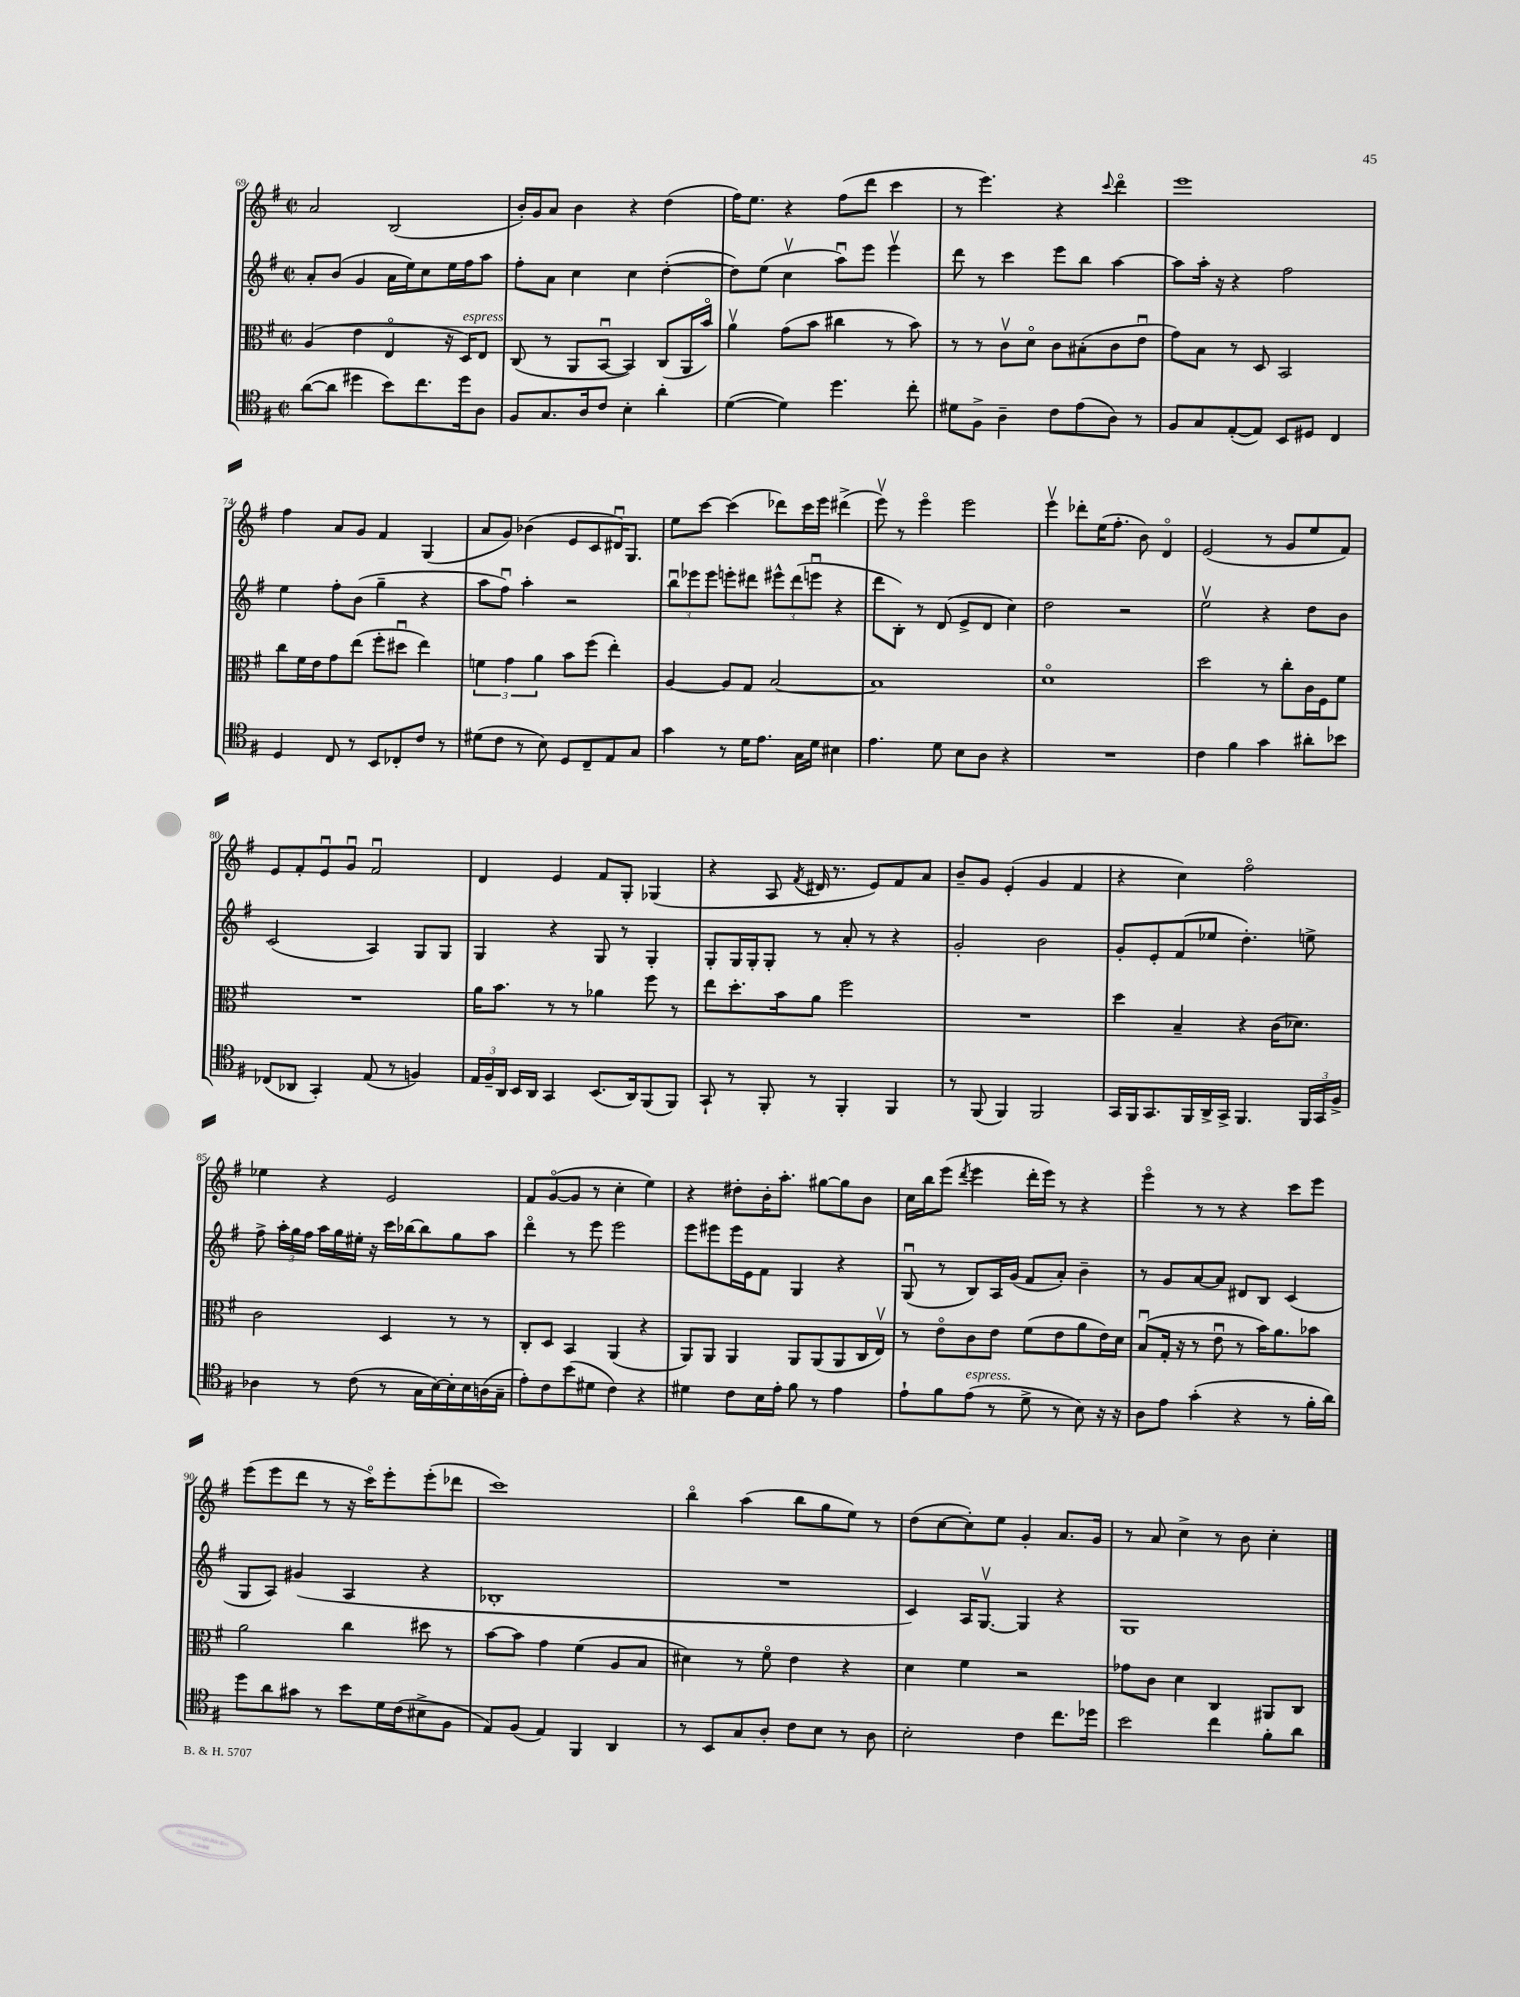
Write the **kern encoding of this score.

**kern	**kern	**kern	**kern
*part4	*part3	*part2	*part1
*staff4	*staff3	*staff2	*staff1
*clefC4	*clefC3	*clefG2	*clefG2
*k[f#]	*k[f#]	*k[f#]	*k[f#]
*M2/2	*M2/2	*M2/2	*M2/2
*met(c|)	*met(c|)	*met(c|)	*met(c|)
=69	=69	=69	=69
([8a\L	(4A/	8a'/L	2a/
8a\J]	.	(8b/J	.
4dd#X\	4e\	4g/	.
8b\L)	4E/	16a\LL	(2B/
.	.	16ee\J)	.
8.cc\	.	8cc\	.
.	16r	16ee\L	.
!	!LO:TX:a:i:t=espress.	!	!
16dd#\k	16D/KL)	16ff#\J	.
8A\J	8E/J	8aa\J	.
=70	=70	=70	=70
8F#/L	(8C/	8ff#'\L	16b'/LL)
.	.	.	16g/J
8.G/	8r	8a\J	8a/J
.	8AA/L	4cc\	4b\
16A/k	.	.	.
8c/J	[8BBu/J	.	.
4B'\	4BB/])	4cc\	4r
4a'\	(8C/L	([4dd'\	(4dd\
.	16AA/L	.	.
.	16b/JJ)	.	.
=71	=71	=71	=71
([4d\	4av\	8dd\L])	16ff#\KL)
.	.	.	8.ee\J
.	.	(8ee\J	.
4d\])	(8g\L	4ccv\	4r
.	8b\J	.	.
4.dd\	4cc#X\	8aau\L)	(8ff#\L
.	.	8eee\J	8ddd\J
.	8r	4eeev\	4ccc\
8cc'\	8b\)	.	.
=72	=72	=72	=72
8d#X\L	8r	8ddd\	8r
8F#^\J	8r	8r	4.eee\)
4A~\	8cv\L	4ccc\	.
.	8d\J	.	.
8c\L	8c\L	8eee\L	4r
(8e\	(8B#X'\	8bb\J	.
.	.	.	8qqccc/
8A\J)	8c\	[4aa\	4ddd\
8r	8eu\J	.	.
=73	=73	=73	=73
8F#/L	8g\L)	8aa\L]	1eee
8G/	8B\J	16aa'\Jk	.
.	.	16r	.
([8E'/	8r	4r	.
8E/J])	8D/	.	.
8BB/L	2BB/	2ff#\	.
8D#X/J	.	.	.
4C/	.	.	.
!!LO:LB:g=z
=74	=74	=74	=74
4D/	8cc\L	4ee\	4ff#\
.	16f#\L	.	.
.	16e\J	.	.
8C/	8g\	8ff#'\L	8a/L
8r	(8ee\J	(8b\J	8g/J
8BB/L	8ff#'\L	4gg~\	4f#/
8C-X'/	8dd#Xu\J	.	.
8c/J	4ee\)	4r	(4G/
8r	.	.	.
=75	=75	=75	=75
(8d#X\L	6fn\	8aa\L	8a/L
8c\J	.	8ff#u\J)	8g/J)
.	6g\	.	.
8r	.	4aa'\	(4b-X\
.	6a\	.	.
8B\)	.	.	.
8D/L	8b\L	2r	8e/L
8C~/	(8ff#\J	.	8c/
8E/	4ee'\)	.	16d#Xu/K)
.	.	.	8.G/J
8G/J	.	.	.
=76	=76	=76	=76
4g\	[4A/	12bbu\L	8ee\L
.	.	12eee-X\	.
.	.	.	[8ccc\J
.	.	12eee-\J	.
8r	8A/L]	8eeen'\L	(4ccc\]
16d\KL	8G/J	8ddd#X\J	.
8.e\J	.	.	.
.	[2B/	12eee#X^^\L	8ddd-X\L)
.	.	(12ddd#\	.
16G\LL	.	.	16ccc\L
.	.	12eeenu\J	.
16d\JJ	.	.	16eee\JJ
4B#X\	.	4r	(4ddd#X^\
=77	=77	=77	=77
4.e\	1B]	8ddd\L	8eeev\)
.	.	8B'\J)	8r
.	.	8r	4eee\
8d\	.	(8d/	.
8B\L	.	8e^/L	2eee\
8A\J	.	8d/J	.
4r	.	4cc\)	.
=78	=78	=78	=78
1r	1d	2dd\	4eeev\
.	.	.	8ddd-X'\L
.	.	.	(16ee\K
.	.	.	8.ff#'\J
.	.	2r	.
.	.	.	8b\)
.	.	.	4d/
=79	=79	=79	=79
4c\	2dd\	2eev\	(2e/
4f#\	.	.	.
4g\	8r	4r	8r
.	8cc'\L	.	8g/L
8a#X'\L	16c\L	8dd\L	8ee/
.	16F#\J	.	.
8b-X\J	8f#\J	8b\J	8f#/J)
!!LO:LB:g=z
=80	=80	=80	=80
(8C-X/L	1r	(2c/	8e/L
8AA-X/J	.	.	8f#'/
4GG'/)	.	.	8eu/
.	.	.	8gu/J
(8E/	.	4A/)	2f#u/
8r	.	.	.
4Fn/)	.	8G/L	.
.	.	8G/J	.
=81	=81	=81	=81
24E/LL	16a\KL	4G/	4d/
24F#~/	.	.	.
.	8.b\J	.	.
24AA/JJ	.	.	.
16BB/LL	.	.	.
16AA/JJ	.	.	.
4GG/	8r	4r	4e/
.	8r	.	.
(8.BB/L	4a-X\	8G/	8f#/L
.	.	8r	8G'/J
16AA/k)	.	.	.
(8FF#/	8ff#\	4G'/	(4G-X/
8FF#/J)	8r	.	.
=82	=82	=82	=82
8GG`/	8ee\L	8G'/L	4r
8r	8.dd'\	16G/L	.
.	.	16G'/J	.
8FF#'/	.	8G'/J	8A/
.	16b\k	.	.
.	.	.	8qf#/
8r	8a\J	8r	16d#X/
.	.	.	8.r
4FF#'/	2ff#\	8a'/	.
.	.	8r	8e/L)
4FF#/	.	4r	8f#/
.	.	.	8a/J
=83	=83	=83	=83
8r	1r	2g'/	8b~/L
(8FF#/	.	.	8g/J
4FF#/)	.	.	(4e'/
2FF#/	.	2b\	4g/
.	.	.	4f#/
=84	=84	=84	=84
16GG/LL	4dd\	8g'/L	4r
16FF#/J	.	.	.
8.GG/	.	8e'/	.
.	4B~/	(8f#/	4cc\)
16FF#/L	.	.	.
16AA^/	.	8ee-X/J	.
16GG^/JJ	.	.	.
4.FF#/	4r	4.dd'\)	2ff#\
.	(16c\KL	.	.
.	8.d-X\J)	.	.
24FF#/LL	.	8een^\	.
24GG/	.	.	.
24F#^/JJ	.	.	.
!!LO:LB:g=z
=85	=85	=85	=85
4A-X\	2c\	8ff#^\	4ee-X\
.	.	24aa'\LL	.
.	.	24gg\	.
.	.	24ff#\JJ	.
8r	.	16aa\LL	4r
.	.	16gg\	.
(8c\	.	16ee#X'\JJ	.
.	.	16r	.
8r	4D/	16ccc\LL	2e/
.	.	[16bb-X\J	.
16G\LL	.	8bb-\]	.
[16B\)	.	.	.
16B'\]	8r	8gg\	.
16B\	.	.	.
(16An\	8r	8aa\J	.
16G~\JJ	.	.	.
=86	=86	=86	=86
8e'\L)	8C'/L	4ddd\	8f#/L
8c\	8D/J	.	([8g/
(8b\	4BB/	8r	8g/J]
8d#X\J	.	8eee\	8r
4c\)	(4AA/	2eee\	4cc'\
4r	4r	.	4ee\)
=87	=87	=87	=87
4d#X\	8AA/L)	8eee\L	4r
.	8AA/J	8eee#X\	.
8c\L	4AA/	16eee#\L	8dd#X'\L
.	.	16e\J	.
16B\L	.	8f#\J	16b'\K
16e'\JJ	.	.	8.aa'\J
8f#\	8AA/L	4G/	.
8r	(8AA/	.	[8gg#X\L
4e\	8AA/	4r	8gg#\]
.	16C/L	.	8b\J
.	16Ev/JJ)	.	.
=88	=88	=88	=88
8e`\L	8r	(8Gu/	16cc\LL
.	.	.	16bb\J
8f#\	8e\L	8r	(8eee\J
.	.	.	8qddd/
!LO:TX:a:i:t=espress.	!	!	!
(8e\J	8c\	8B/L)	4eee\
8r	8e\J	16A/L	.
.	.	(16g/JJ	.
8d^\	(8f#\L	8f#/L	16ddd'\LL
.	.	.	16eee\JJ)
8r	8e\	8a'/J)	8r
8B\)	8a\	4b~\	4r
16r	16e\L)	.	.
16r	16d\JJ	.	.
=89	=89	=89	=89
8A\L	(8Bu/L	8r	4eee\
8e\J	16G'/Jk	8g/L	.
.	16r	.	.
(4g'\	8r	[8a/	8r
.	8eu\	8a/J]	8r
4r	8r	8d#X/L	4r
.	16b\KL)	8B/J	.
.	8.a\	.	.
8r	.	(4c/	8ccc\L
16f#'\LL	8b-X\J	.	8eee\J
16a\JJ)	.	.	.
!!LO:LB:g=z
=90	=90	=90	=90
8dd\L	2a\	8G/L	(8eee\L
8a\	.	8A/J)	8eee\
8g#X\J	.	(4g#X/	8ddd\J
8r	.	.	8r
8b\L	4cc\	4A/	16r
.	.	.	16ccc\KL)
16d\L	.	.	8eee'\
(16c\J	.	.	.
8B#X^\	8dd#X\	4r	(8eee'\
8F#\J	8r	.	8ddd-X\J
=91	=91	=91	=91
8E/L)	[8b\L	1B-X'	1ccc)
(8F#/J	8b\J]	.	.
4E/)	4g\	.	.
4FF#/	(4f#\	.	.
4AA/	8A/L	.	.
.	8B/J	.	.
=92	=92	=92	=92
8r	4d#X\)	1r	4bb\
8BB/L	.	.	.
8G/	8r	.	(4aa\
8A'/J	8f#\	.	.
8c\L	4e\	.	8bb\L
8B\J	.	.	8gg\
8r	4r	.	8ee\J)
8A\	.	.	8r
=93	=93	=93	=93
2B'\	4d\	4c/)	(8dd\L
.	.	.	[8cc\
.	4f#\	16A/KL	8cc'\])
.	.	[8.Gv/J	.
.	.	.	8ee\J
4c\	2r	4G/]	4g'/
8.cc\L	.	4r	8.a/L
16dd-X\Jk	.	.	16g/Jk
=94	=94	=94	=94
2b\	8g-X\L	1G	8r
.	8c\J	.	8a/
.	4d\	.	4cc^\
4cc\	4C/	.	8r
.	.	.	8b\
8f#'\L	8AA#X/L	.	4cc'\
8a\J	8C/J	.	.
==	==	==	==
*-	*-	*-	*-
